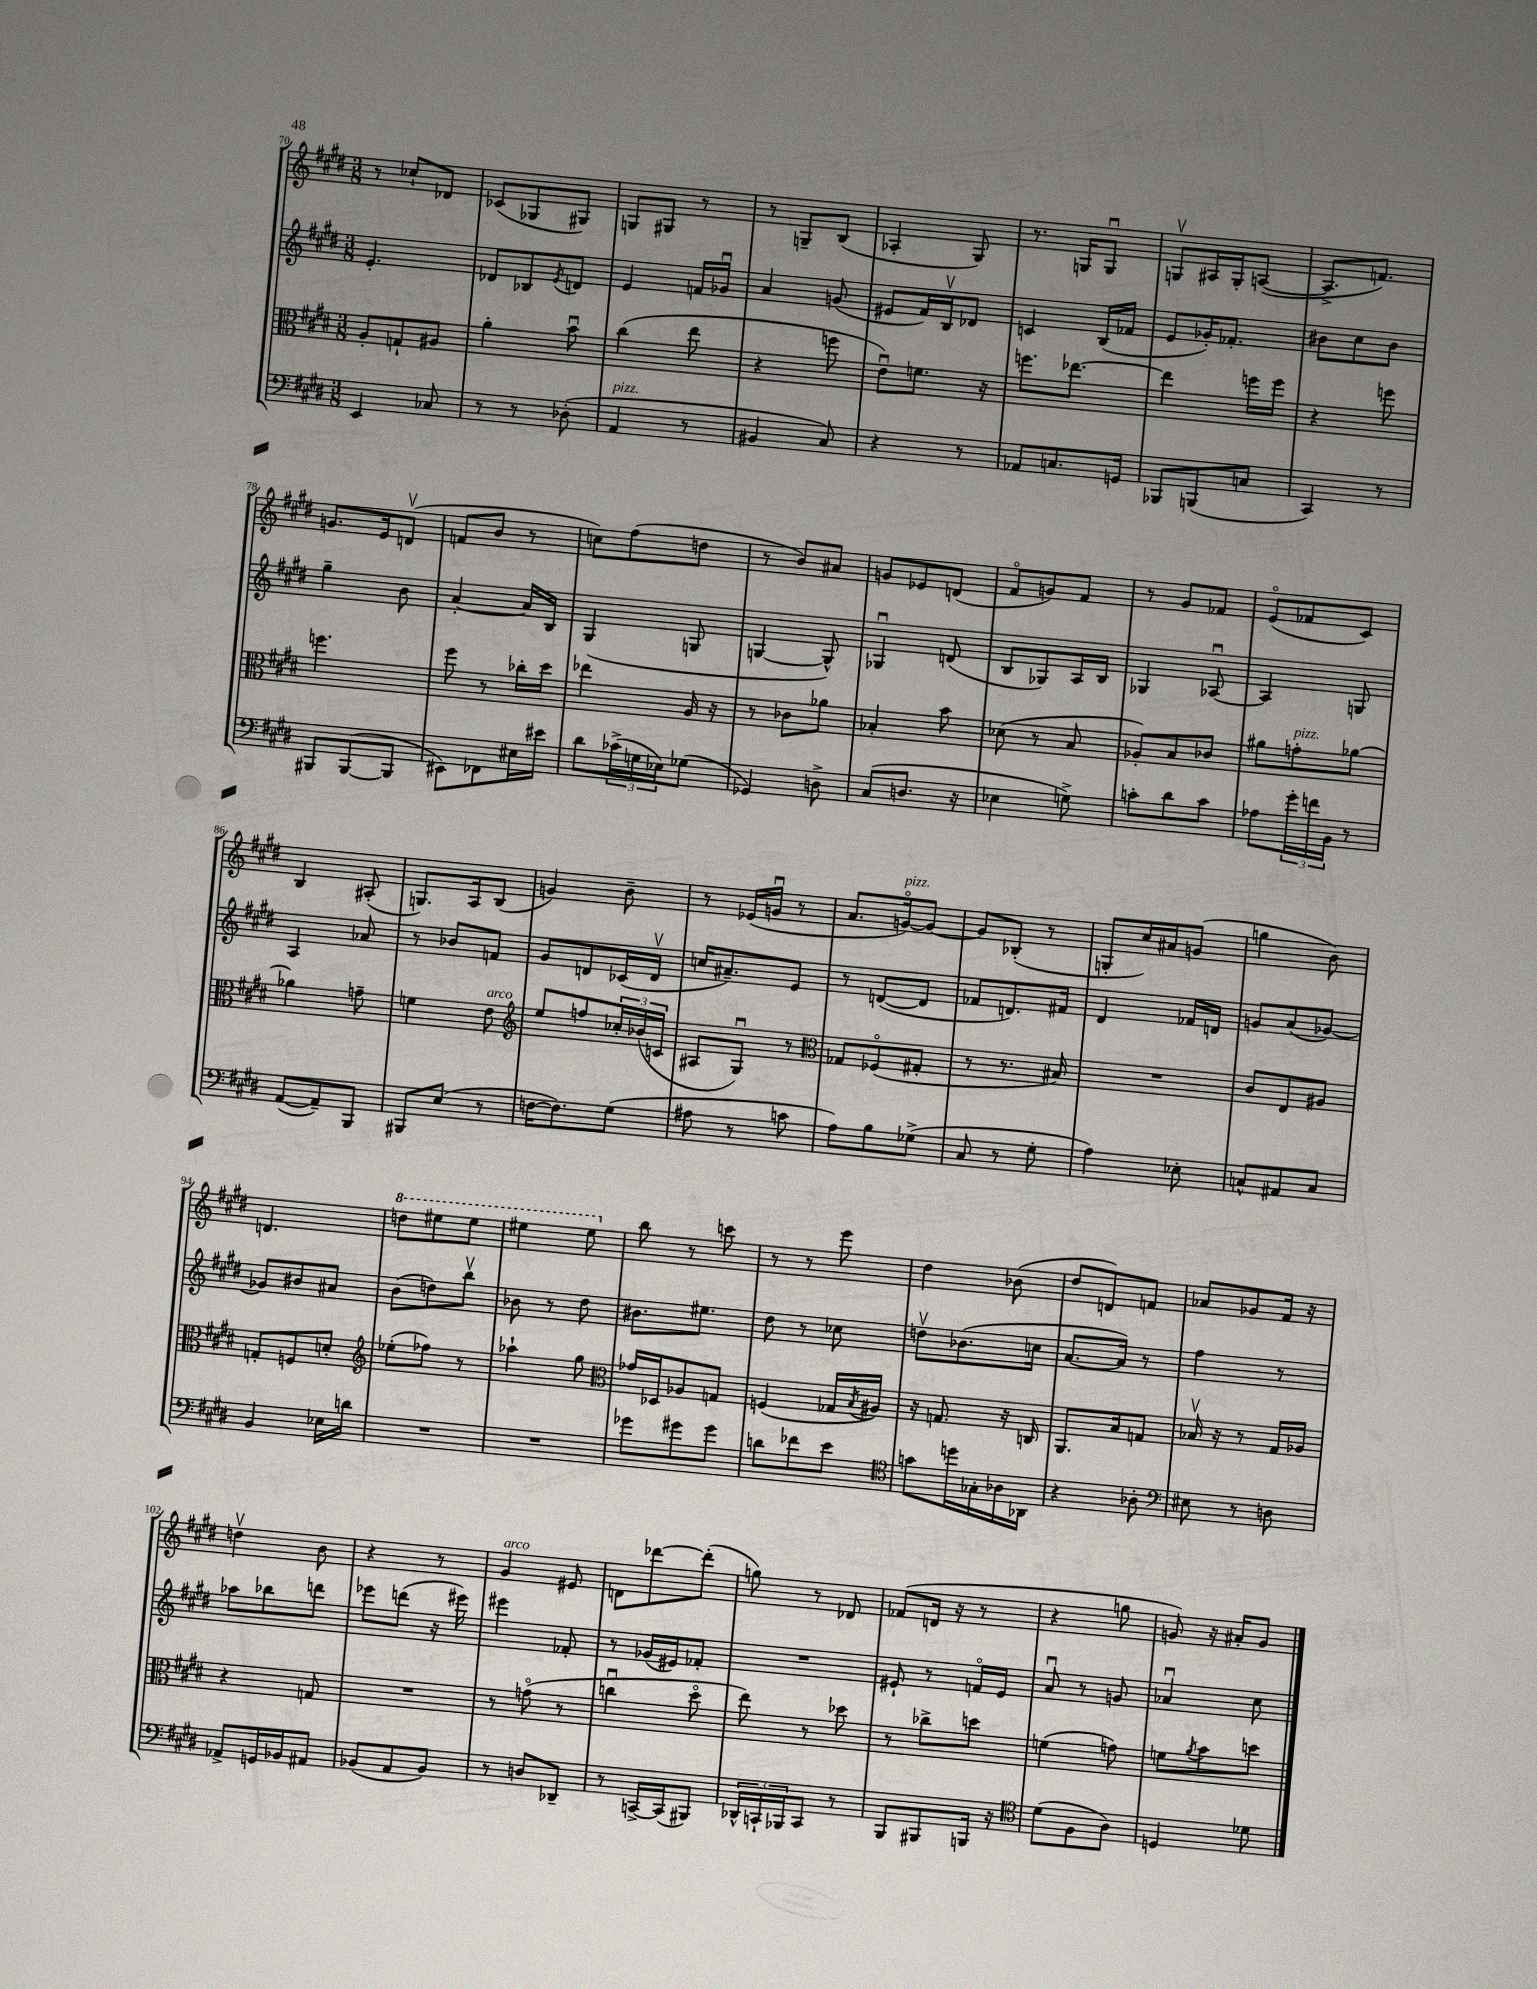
<<
\new StaffGroup <<
\new Staff = "s0" {
    \clef treble \key e \major \numericTimeSignature \time 3/8
    r8 ces''8-! des'8 |
    ces'8( ges8 gis8) |
    g8 gis8 r8 |
    r8 g8-- b8( |
    aes4-. gis8) |
    r8. g16 g8\downbow |
    g8\upbow ais16 g16-. a8~( |
    a8.-> f'8.) |
    g'8. e'16 d'8\upbow( |
    f'8 b'8 r8 |
    c''8) fis''8( d''8 |
    r8 b'8) ais'8 |
    g'8 ees'8 d'8( |
    fis'8\flageolet g'8) fis'8 |
    r8 gis'8 fes'8 |
    e'8\flageolet( fes'8 cis'8) |
    b4 ais8-.( |
    g8.) a16 b8( |
    g'4) b'8-- |
    r8 ees'16( g'16\downbow r8 |
    a'8. g'16~\flageolet^\markup { \italic "pizz." }) g'8~ |
    g'8 bes8-.( r8 |
    g8-. cis''16) ais'16 g'8( |
    g''4 b'8) |
    d'4. |
    \ottava #1 d'''8 eis'''8 eis'''8 |
    eis'''4 eis'''8 \ottava #0 |
    b''8 r8 c'''8 |
    r8 r8 e'''8 |
    dis''4 bes'8( |
    dis''8 d'8) f'8 |
    aes'8 ges'8 fis'16 r16 |
    d''4\upbow b'8 |
    r4 r8 |
    gis'4^\markup { \italic "arco" } eis'8 |
    d'8 des'''8~ des'''8-.( |
    g''8) r8 des'8 |
    fes'8( d'16 r16 r8 |
    r4 g''8 |
    g'8) r16 ais'16-. g'8 \bar "|." |
}
\new Staff = "s1" {
    \clef treble \key e \major \numericTimeSignature \time 3/8
    e'4.-. |
    des'8 bes8 \acciaccatura { e'8 } d'8 |
    e'4 f'16 ges'16\downbow |
    a'4 g'8( |
    eis'8 fis'16) b16\upbow des'8 |
    c'4 b16( fes'16 |
    e'8 ges'16-.) fes'8.-. |
    bis'8 cis''8 bis'8 |
    gis''4-- b'8 |
    a'4~-. a'16 b16 |
    gis4( g8 |
    g4~ g8-^) |
    ges4\downbow d'8( |
    b8 ges8) a16 b16 |
    ges4 aes8~\downbow |
    aes4 g8 |
    a4 aes'8 |
    r8 bes'8 f'8 |
    gis'8 d'8 ces'16( d'16\upbow |
    c''16 ais'8.--) e'8 |
    r8 d'8~( d'8 |
    fes'8 d'8.) fis'16 |
    dis'4 fes'16 d'16 |
    g'8 a'8( ges'8~) |
    ges'8 bis'8 ais'8 |
    b'8( d''8) b''8\upbow |
    bes'8 r8 dis''8 |
    bis'8. eis''8. |
    dis''8 r8 ces''8 |
    d''8\upbow bes'8.( c''16 |
    a'8.~ a'16) r8 |
    fis''4 r8 |
    aes''8 bes''8 d'''8 |
    ees'''8 d'''8( r16 eis'''16) |
    eis'''4 fes'8-. |
    r8 ges'16( eis'16) fes'8-. |
    R4. |
    eis'8-! r8 f'16\flageolet eis'16 |
    a'8\downbow r8 g'8 |
    aes'4\downbow cis''8 \bar "|." |
}
\new Staff = "s2" {
    \clef alto \key e \major \numericTimeSignature \time 3/8
    a8-. g8-! ais8 |
    a'4-. b'8\downbow |
    cis''4( e''8 |
    r4 f''8 |
    e'8\downbow) f'8. r16 |
    f''8. ees''8.~ |
    ees''4 f''16 f''16 |
    r4 f''8 |
    f''4. |
    fis''8 r8 ces''16-. dis''16 |
    ees''4 a16 r16 |
    r8 ces'8 aes'8 |
    bes4-. b'8 |
    des'8( r8 b8 |
    aes8-.) b8 ces'8 |
    ais'8 g'8-.^\markup { \italic "pizz." } aes'8~ |
    aes'4 g'8-- |
    f'4 e'8^\markup { \italic "arco" } |
    \clef treble e''8 f''8 \tuplet 3/2 { ces''16-. bes'16( c'16 } |
    ais8 gis8\downbow) r8 |
    \clef alto ges8 fes8\flageolet( gis8-. |
    r8 r8. bis16) |
    R4. |
    cis'8 e8 ais8 |
    g8-. f8 d'8-. |
    \clef treble ees''8-.( fes''8) r8 |
    aes''4-! gis''8 |
    \clef alto ges'16 des16 aes8 g8 |
    f4( ges16 \acciaccatura { b8 } ais16) |
    r16 g8. r16 c16 |
    a,8. b16 g8 |
    bes16\upbow r16 r8 gis16 aes16 |
    r4 g8 |
    R4. |
    r8 g'8\flageolet( r8 |
    c''4\downbow dis''8\flageolet |
    e''8) r8 des''8 |
    r8 ces''8-> d''8 |
    f'4( g'8) |
    f'8 \acciaccatura { a'8 } b'8 d''8 \bar "|." |
}
\new Staff = "s3" {
    \clef bass \key e \major \numericTimeSignature \time 3/8
    e,4 ces8 |
    r8 r8 des8-.( |
    a,4^\markup { \italic "pizz." } r8 |
    bis,4 cis8) |
    r4 r8 |
    aes,8 c8. g,16 |
    bes,,8 b,,8( c8 |
    cis,4) r8 |
    bis,,8 bis,,8~( bis,,8 |
    eis,8) fes,8 eis16 eis'16 |
    dis'8 \tuplet 3/2 { ces'16->( g16 ees16) } ges8( |
    ges,4) d8-> |
    cis8( d8. r16 |
    ees4 g8->) |
    c'8-. dis'8 c'8 |
    aes8 \tuplet 3/2 { gis'16-. f'16 b,16 } r8 |
    a,8~( a,8--) b,,8 |
    bis,,8 e8( r8 |
    f16~ f8.) gis8( |
    ais8 r8 c'8 |
    a8) b8 ges8->( |
    cis8 r8 gis8-. |
    a4) ees8-. |
    c8-^ ais,8 c8 |
    b,4 ees16 d'16 |
    R4. |
    R4. |
    ges'8 gis'8 gis'8 |
    d'8 fes'8 e'8 |
    \clef tenor g'8 d''16 ges16-. aes16 aes,16 |
    r4 aes8-. |
    \clef bass eis8 r8 d8 |
    aes,8-> g,16 bes,16 ais,8 |
    bes,8( a,8 bes,8) |
    r8 d8 des,8-- |
    r8 c,16~-> c,16( bis,,8) |
    \tuplet 3/2 { des,16-^ c,16-! bes,,16 } c,8 r8 |
    b,,8 bis,,8 b,,16 r16 |
    \clef tenor dis'8( fis8 a8) |
    d4 des'8 \bar "|." |
}
>>
>>
\layout { \context { \Score currentBarNumber = #70 } }
